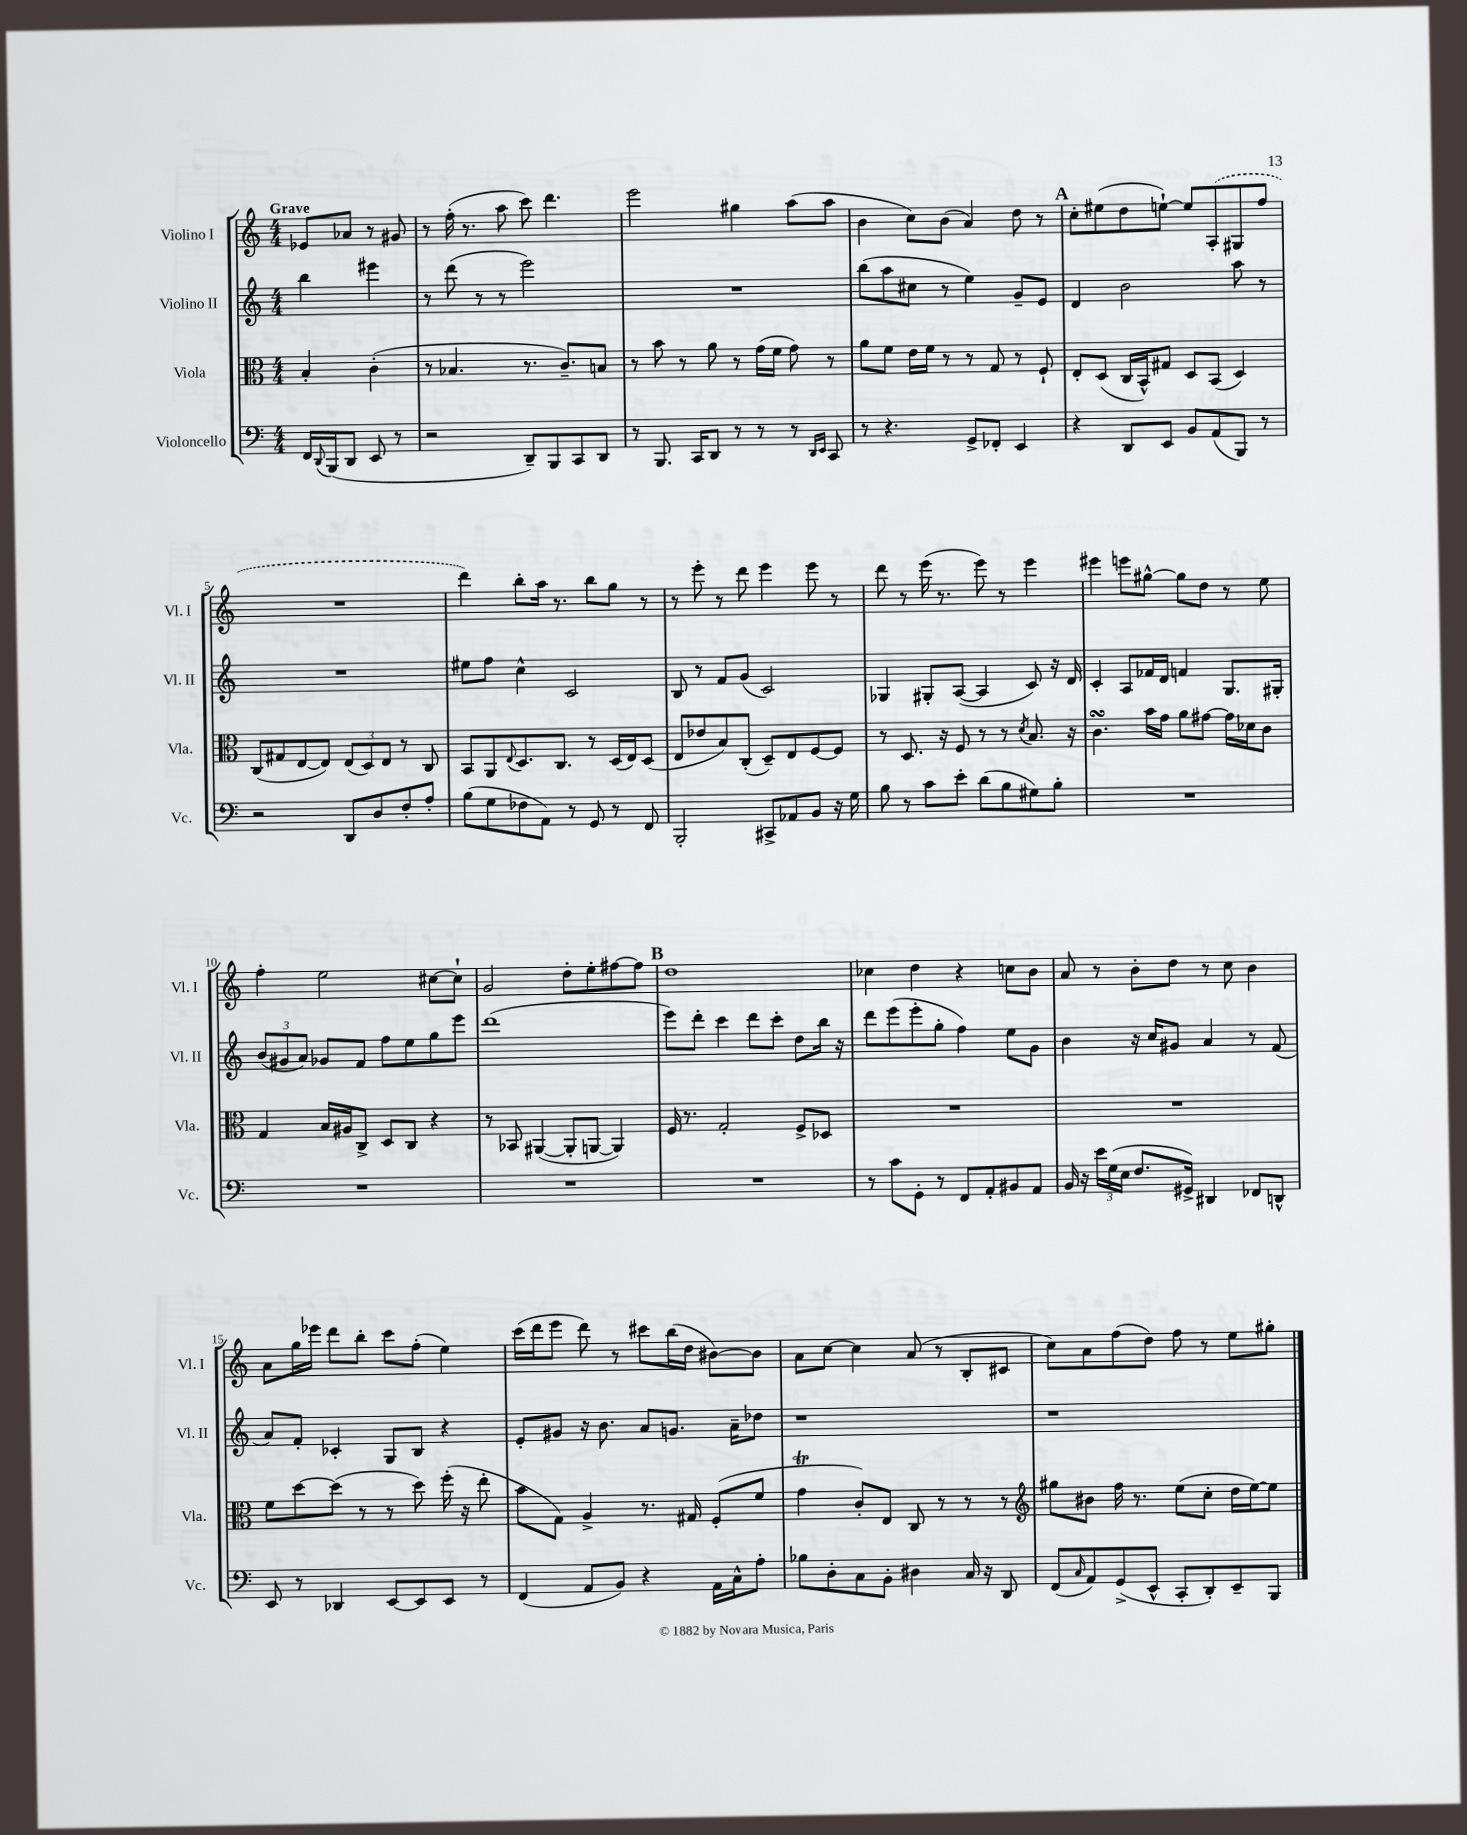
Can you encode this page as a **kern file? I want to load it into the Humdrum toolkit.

**kern	**kern	**kern	**kern
*staff4	*staff3	*staff2	*staff1
*clefF4	*clefC3	*clefG2	*clefG2
*k[]	*k[]	*k[]	*k[]
*M4/4	*M4/4	*M4/4	*M4/4
16FF	4B'	4bb	8e-
8qqDD	.	.	.
(16BBB	.	.	.
8DD	.	.	8a-
8EE	(4c'	4eee#	8r
8r	.	.	8g#
=	=	=	=
2r	8r	8r	8r
.	4.B-	(8ddd	(16ff'
.	.	.	8.r
.	.	8r	.
.	.	8r	8aa
8DD~)	8.r	2eee)	8ccc)
8BBB	.	.	4.ddd
.	8.c~)	.	.
8CC	.	.	.
8DD	8B	.	.
=	=	=	=
8r	8r	1r	2eee
8.BBB	8b	.	.
.	8r	.	.
16CC	.	.	.
8DD	8a	.	.
8r	8r	.	4gg#
8r	(16g	.	.
.	16f	.	.
8r	8g)	.	(8aa
16qqDD	.	.	.
16qqEE	.	.	.
8CC	8r	.	8aa
=	=	=	=
8r	8a	(8bb	4b
4.r	8f	8aa	.
.	16e	8cc#	8cc)
.	16f	.	.
.	8r	8r	(8b
8GG^	8r	4ee)	4a)
8FF-'	8G	.	.
4EE	8r	8g~	8dd
.	8F`	8e	8r
=	=	=	=
4r	8E'	4d	8cc'
.	(8D	.	(8ee#
8DD	16C	2b	8dd
.	16BB^^)	.	.
8EE	8G#	.	[8ee`)
8BB	8D	.	8ee]
(8AA	(8BB	.	(8A'
8BBB)	4D)	8aa	8G#
8r	.	8r	8ff
=	=	=	=
2r	(8C	1r	1r
.	8G#	.	.
.	[8E	.	.
.	8E])	.	.
8DD	(12E	.	.
.	12D)	.	.
8D	.	.	.
.	12E	.	.
8F'	8r	.	.
8A'	8C	.	.
=	=	=	=
(8B	8BB	8ee#	4ddd)
8G	8AA	8ff	.
.	8qqE	.	.
8F-	8.D	4cc^^	8bb'
8AA)	.	.	16aa
.	8.C	.	8.r
8r	.	2c	.
8GG	8r	.	8bb
8r	(16D	.	8gg
.	16E)	.	.
8FF	(8D	.	8r
=	=	=	=
2BBB'	8E	8B	8r
.	8e-	8r	8eee'
.	8B)	8f	8r
.	(8C'	(8g	8ddd
8CC#^	8D~)	2c)	4eee
8AA-	8E	.	.
8BB	[8F	.	8eee
16r	8F]	.	8r
16G	.	.	.
=	=	=	=
8B	8r	4G-	8ddd
8r	8.D	.	8r
8c	.	8G#'	(16eee
.	16r	.	8.r
8e'	8F	([8A	.
(8d	8r	4A]	8eee)
8B	8r	.	8r
.	8qd	.	.
8G#)	8.B	8c)	4eee
8B'	.	16r	.
.	16r	16d	.
=	=	=	=
1r	4.c	4c'	4eee#
.	.	8A	8eee
.	16b	16f-	[8gg#^^
.	16g	16d	.
.	8a	4f	8gg#]
.	[8g#	.	8dd
.	16g#]	8.G	8r
.	16d-	.	.
.	8c	.	8ee
.	.	16G#'	.
=	=	=	=
1r	4G	(12b	4ff'
.	.	12g#	.
.	.	12a)	.
.	16B	8g-	2ee
.	16A#	.	.
.	8C^	8f	.
.	8D	8ff	.
.	8C	8ee	.
.	4r	8gg	[8cc#
.	.	8eee	8cc#`]
=	=	=	=
1r	8r	(1ddd	2g
.	8BB-	.	.
.	([4AA#	.	.
.	8AA#']	.	8dd'
.	[8AA	.	8ee'
.	4AA])	.	[8ff#
.	.	.	8ff#]
=	=	=	=
1r	16F	8eee)	1dd
.	8.r	.	.
.	.	8ddd'	.
.	2G'	4ccc	.
.	.	8ddd	.
.	.	8ccc'	.
.	8F^	8dd	.
.	8D-	16bb	.
.	.	16r	.
=	=	=	=
8r	1r	8ddd	4cc-
8c	.	(8eee	.
8GG'	.	8eee'	4dd
8r	.	8gg'	.
8FF	.	4ff)	4r
8AA'	.	.	.
8BB#	.	8ee	8cc
8AA	.	8g	8b
=	=	=	=
16BB	1r	4b	8a
16r	.	.	.
24e	.	.	8r
(24G	.	.	.
24E	.	.	.
8.F	.	16r	8b'
.	.	16cc	.
.	.	8g#	8dd
16GG#^)	.	.	.
4DD#	.	4a	8r
.	.	.	8cc
8FF-	.	8r	4b
8DD^^	.	(8f	.
=	=	=	=
8EE	8f	8a)	8a
8r	[8dd	8f'	16gg
.	.	.	16eee-
4DD-	(8dd]	4c-'	8ddd
.	8r	.	8bb'
[8EE	8r	8G	8ccc
8EE]	8dd)	8B	(8ff'
8EE	(16ff'	4r	4ee)
.	16r	.	.
8r	8ee'	.	.
=	=	=	=
(4FF	8b	8e'	(16ccc
.	.	.	16ddd
.	8G)	8g#	8eee
8AA	4A^	16r	8ddd)
.	.	8.b	.
8BB)	.	.	8r
4r	8.r	8a	8ccc#
.	.	8.g	(16bb
.	16G#	.	16dd
16AA	(8F'	.	[8b#)
16C^^	.	16a~	.
8A'	8f	8dd-	8b#]
=	=	=	=
8B-	4g	1r	8a
8D'	.	.	[8cc
8C	8c')	.	4cc]
8BB'	8E	.	.
4D#	8C	.	(8a
.	8r	.	8r
16C	8r	.	8B'
16r	.	.	.
8DD	8r	.	8c#
=	=	=	=
*	*clefG2	*	*
(8FF	8gg#	1r	8cc)
16qqC	.	.	.
8AA)	8b#	.	8a
(8GG^	16ff	.	(8ff
.	8.r	.	.
8EE^^	.	.	8dd)
8CC'	(8ee	.	8ff
8DD')	8cc'	.	8r
8EE~	16dd	.	8ee
.	[16ee)	.	.
8BBB	8ee]	.	8gg#'
==	==	==	==
*-	*-	*-	*-
